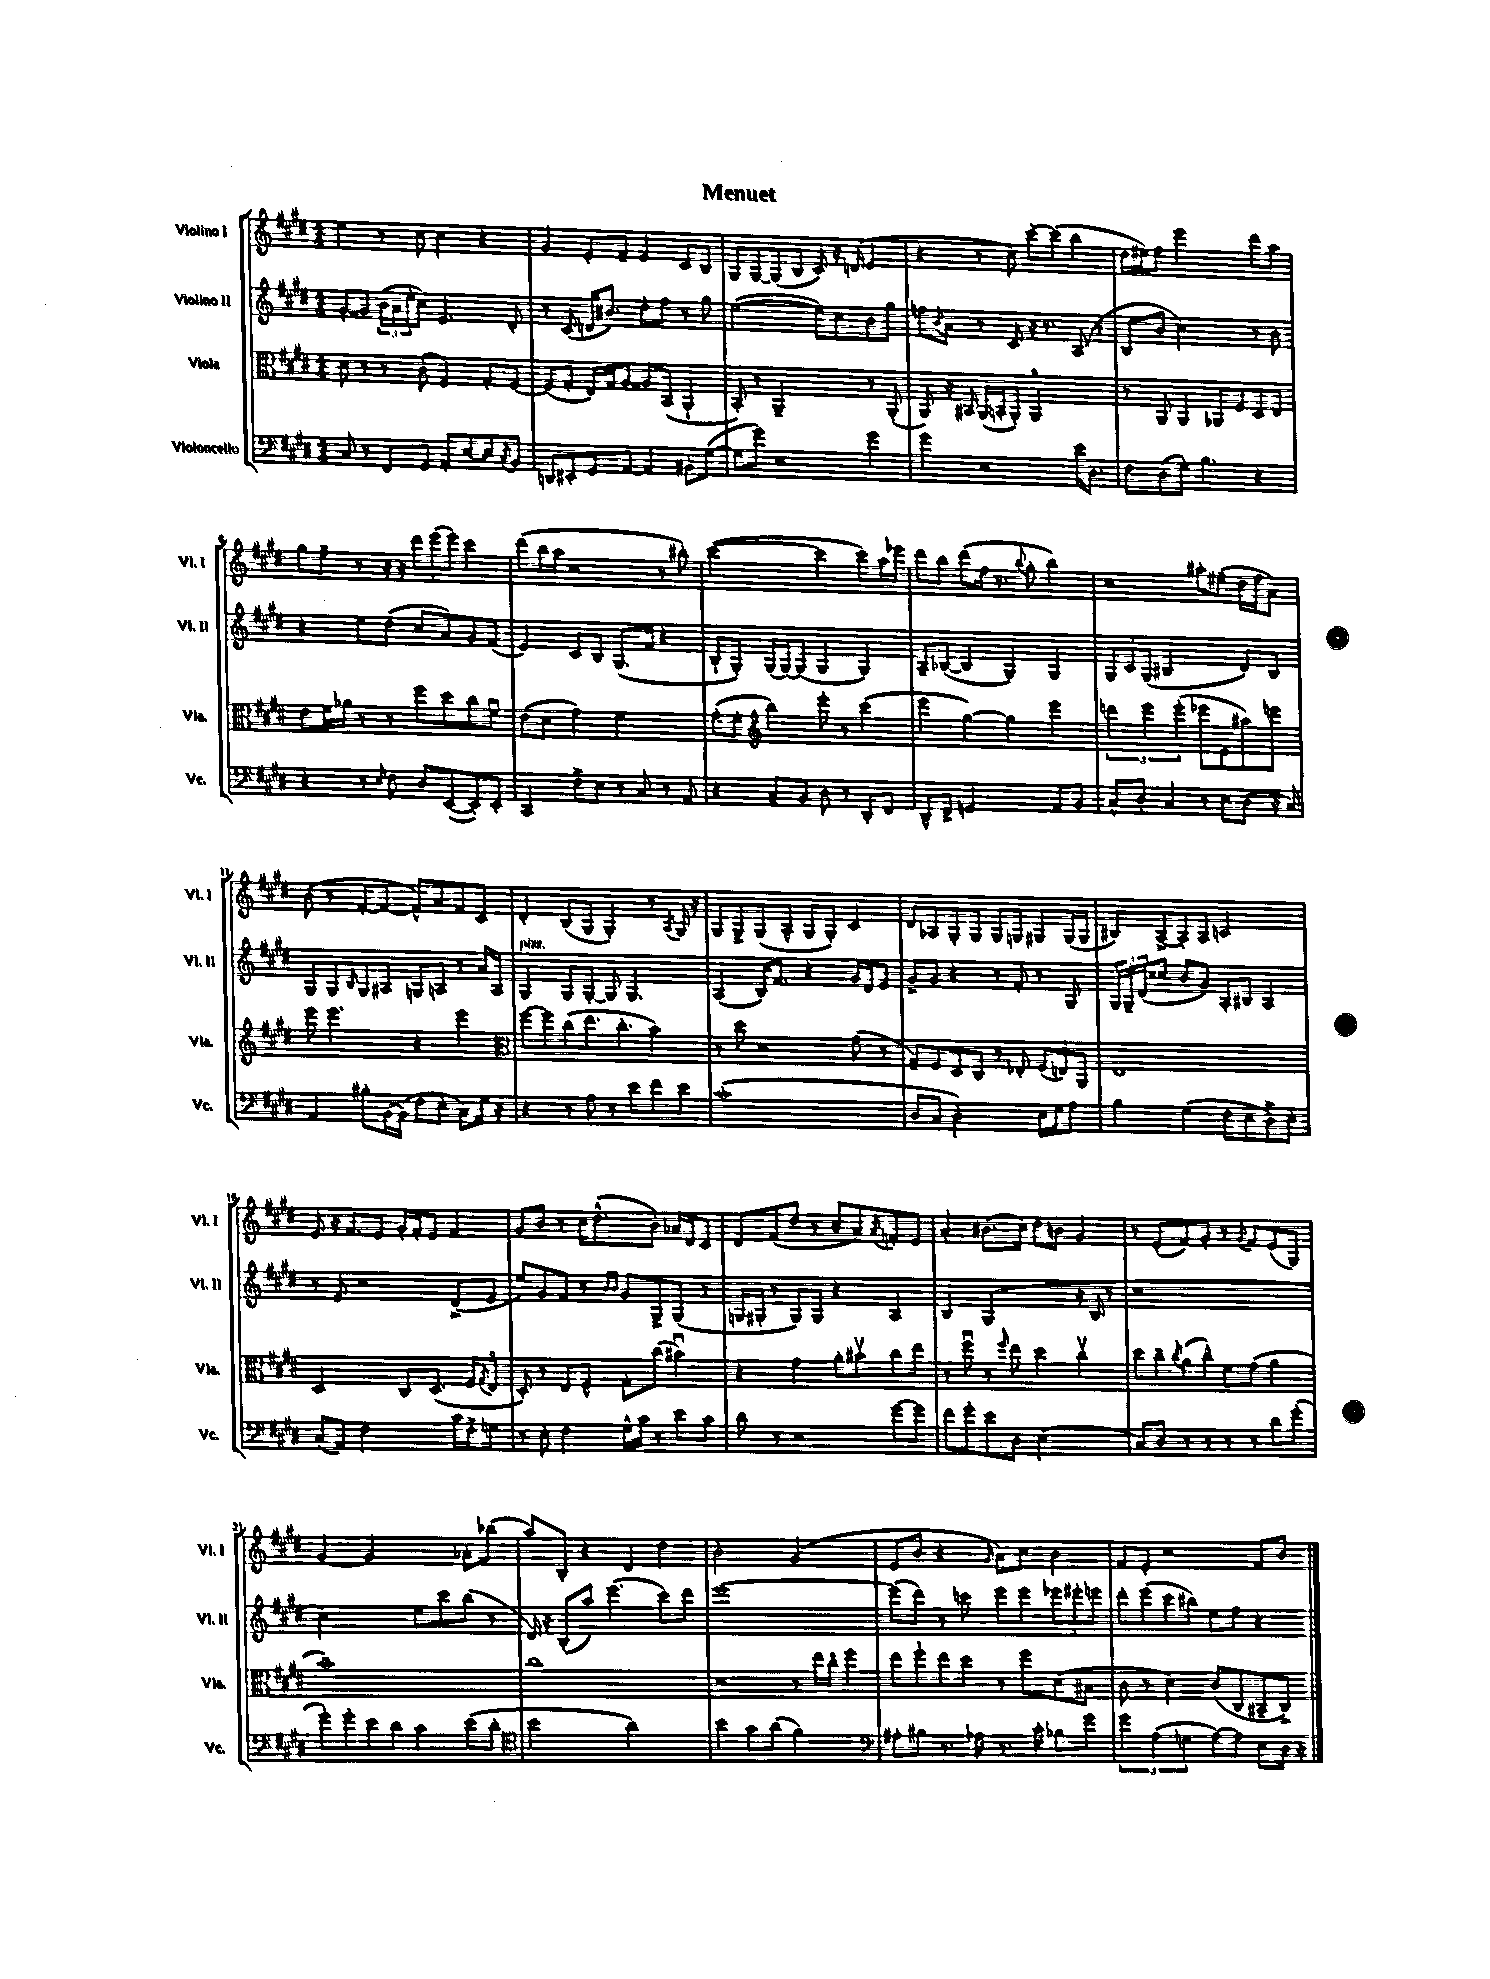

**kern	**kern	**kern	**kern
*part4	*part3	*part2	*part1
*staff4	*staff3	*staff2	*staff1
*I"Violoncello	*I"Viola	*I"Violino II	*I"Violino I
*I'Vc.	*I'Vla.	*I'Vl. II	*I'Vl. I
*clefF4	*clefC3	*clefG2	*clefG2
*k[f#c#g#d#]	*k[f#c#g#d#]	*k[f#c#g#d#]	*k[f#c#g#d#]
*M4/4	*M4/4	*M4/4	*M4/4
=1	=1	=1	=1
8C#/	8d#\	[8g#'/L	4ee\
8r	8r	8g#/J]	.
8FF#/L	8r	(24b\LL	8r
.	.	24a\	.
.	.	24ee'\J	.
8GG#/J	(8c#'\	8cc#\J)	8cc#\
8AA'/L	4F#/)	4.e/	4cc#\
[8E/	.	.	.
8E/]	8G#'/L	.	4r
8qC#/	.	.	.
8BB/J	[8F#/J	8d#'/	.
=2	=2	=2	=2
8DDn/L	(8F#/L]	8r	4g#/
8EE#X'/	8G#'/J	(8c#/	.
8GG#/	16E/LL)	16dn/KL	8e'/L
.	16G#/J	8.b#X/J)	.
[8AA/J	[8A/J	.	8f#~/J
4AA/]	8A/L]	8dd#'\L	4e/
.	(8BB/J	8ff#\J	.
8BB#X'\L	4AA`/	8r	8c#/L
([8G#\J	.	8gg#\	8B/J
=3	=3	=3	=3
8G#\L]	8BB'/)	([2ee\	8G#/L
8g#\J)	8r	.	[8G#/
2r	2AA~/	.	(8G#/]
.	.	.	8B/J
.	.	8ee\L])	8c#/)
.	.	8cc#\	16r
.	.	.	(16dn/
4g#\	8r	8b\	4e/
.	(8AA'/	8gg#\J	.
=4	=4	=4	=4
4g#\	8AA/)	8ffn\L	4r
.	.	8qqb/	.
.	16r	8a\J	.
.	16BB#X/	.	.
2r	(16AA/LL	8r	8r
.	16BBn'/J	.	.
.	8AA'/J)	8c#/	8cc#\)
.	2AA/	16r	[8ccc#'\L
.	.	8.r	.
.	.	.	(8ccc#\J]
16e\KL	.	(8A/	4bb\
8.D#\J	.	.	.
.	.	8r	.
=5	=5	=5	=5
8F#\L	8r	8B/L	16dd#\LL
.	.	.	16ee#X\J)
(8D#\	8AA/	8b/J	8ff#\J
8G#'\J)	4AA/	2cc#\)	2eee\
4.B\	.	.	.
.	8AA-X/L	.	.
.	8F#/	.	.
4r	8D#/	8r	8ddd#\L
.	8E/J	8b\	8aa\J
!!LO:LB:g=z
=6	=6	=6	=6
4r	8e\L	4r	8gg#\L
.	16f#\L	.	8ff#~\J
.	16a-X\JJ	.	.
8r	8r	8ee\L	8r
16qqE/	.	.	.
8F#\	8r	(8dd#\J	16r
.	.	.	16r
8D#/L	8ff#\L	8cc#/L	12ddd#\L
.	.	.	(12eee\
([8EE/	8dd#\	8a/)	.
.	.	.	12eee\J)
8EE'/])	8cc#\	8g#/	4ccc#\
8EE'/J	8f#u\J	(8f#/J	.
=7	=7	=7	=7
4CC#/	(8e\L	4e/)	(8ddd#\L
.	8d#\J	.	16bb\L
.	.	.	16aa\JJ
8F#^\L	4g#\)	8c#/L	2r
8E\J	.	8B/J	.
8r	2f#\	(8.G#/L	.
8C#/	.	.	.
.	.	16f#/Jk	.
8r	.	4r	8r
8AA/	.	.	8bb#X'\)
=8	=8	=8	=8
4r	(8g#'\L	8B`/L	([2ccc#\
.	8f#'\J	8G#'/J)	.
*	*clefG2	*	*
8C#~/L	4bb\)	(16G#/LL	.
.	.	[16G#/J)	.
8BB/J	.	(8G#/J]	.
8D#\	8eee'\	4G#/	4ccc#\]
8r	8r	.	.
8DD#'/L	(4ccc#\	4G#/)	8ccc#\L)
8FF#/J	.	.	16aa\L
.	.	.	16eee-X\JJ
=9	=9	=9	=9
8DD#^^/L	4eee\	8A~/L	8ddd#\L
8FF#^/J	.	([8B-X/J	8bb\J
2GGn/	[4gg#\)	4B-/]	(8ddd#\L
.	.	.	16ff#\Jk
.	.	.	8.r
.	4gg#\]	4G#/)	.
.	.	.	8qqbb/
.	.	.	8gg#'\
8AA/L	4eee\	4G#/	4bb\)
8BB/J	.	.	.
=10	=10	=10	=10
8C#^^/L	6dddn\	12G#/L	2r
.	.	12c#/	.
8D#'/J	.	.	.
.	6eee\	(12G#/J	.
4C#/	.	2B#X/	.
.	(6eee'\	.	.
8r	8eee-X\L	.	8aa#X'\L
8E\L	8e\	.	(8ee#X~\J
(8D#\J	8aa#X\)	8d#/L)	16dd#\LL
.	.	.	16ff#\J
16r	8eeen\J	8B#/J	8a\J)
16C#/)	.	.	.
!!LO:LB:g=z
=11	=11	=11	=11
4AA/	8eee\	8G#/L	(8b\
.	4.eee\	8G#/	8r
.	.	16qqB/	.
8B#X'\L	.	8G#/	[8f#'/L
[16BB\L	.	8A#X/J	8f#/J_
(16BB\JJ]	.	.	.
8F#\L	4r	8Gn/L	8f#^^/L])
8E'\J	.	8An/J	8a/
8C#\L)	4eee\	8r	8f#/
16G#\Jk	.	16a/LL	8c#/J
16r	.	16A/JJ	.
=12	=12	=12	=12
*	*clefC3	*	*
!	!	!LO:TX:a:i:t=pizz.	!
4r	[8ff#\L	4G#/	4d#'/
.	8ff#\]	.	.
8r	(8cc#\	8G#/L	(8B/L
8A\	8.ee\	[8G#'/J	8G#/J
8r	.	8G#/]	4G#'/)
.	8.cc#'\J	.	.
8e\L	.	4.G#/	.
8f#\	4b\)	.	8r
.	.	.	8qA/
8e\J	.	.	16G#/
.	.	.	16r
=13	=13	=13	=13
(1c#'	8r	(4A/	8G#/L
.	8dd#\	.	8G#^/
.	2r	16B/KL)	(8G#/
.	.	8.f#/J	.
.	.	.	8A^^/J
.	.	4r	8G#/L
.	.	.	8G#'/J)
.	(8g#\	16g#/LL	4c#/
.	.	16d#/J	.
.	8r	8e/J	.
=14	=14	=14	=14
8D#/L	8G#~/L)	8g#^/L	8d#/L
8C#/J	8F#/	8g#/J	8A-X/
2D#'\)	8D#/	4r	8G#'/
.	8C#/J	.	8G#/J
.	8r	8r	8G#/L
.	8E-X'/	8f#'/	8Gn/J
16E\LL	(12F#/L	8r	8G#X/L
16G#\J	.	.	.
.	12En/)	.	.
8A\J	.	8G#/	(16G#/L
.	12AA/J	.	.
.	.	.	16G#/JJ
=15	=15	=15	=15
4B\	1E	24G#/LL	8B#X/L)
.	.	24G#~/	.
.	.	(24d#/J	.
.	.	8cc##X/J	[8A^/
(4G#\	.	8b/L	8A'/]
.	.	8g#/J)	8A/J
8F#\L	.	8A'/L	2cn/
8E\	.	8B#X/J	.
8D#^\)	.	4A/	.
8E'\J	.	.	.
!!LO:LB:g=z
=16	=16	=16	=16
(8C#/L	2D#/	8r	8e/
8AA/J)	.	8e/	16r
.	.	.	8.f#/L
2F#\	.	2r	.
.	.	.	8e/J
.	8C#/L	.	16g#'/LL
.	.	.	16f#'/J
.	(8.D#/J	.	8e/J
16c#\LL	.	(8d#^/L	4f#/
16F#^\J	16F#/KL	.	.
.	8qG#/	.	.
8Gn\J	8E/J	8e/J	.
=17	=17	=17	=17
8r	8D#'/)	8ee/L)	8g#/L
8E'\	8r	8g#/	8b/J
4F#\	8E/L	8f#/J	8r
.	8F#^^/J	8r	16cc#\KL
.	.	.	(8.dd#^^\
.	.	16qqb/LL	.
.	.	16qqb/JJ	.
16G#^^\LL	8G#'\L	8g#/L	.
16c#\JJ	.	.	.
8r	(8cc#\J	8G#^/	8b'\J)
8e\L	4b#Xu\)	(8G#/J	16a-X/LL
.	.	.	16d#/J
8c#\J	.	8r	8c#/J
=18	=18	=18	=18
8d#\	4r	16Gn/LL	8d#/L
.	.	16G#X'/JJ	.
8r	.	8r	(8f#/
2r	4g#\	8G#/L)	8dd#/J
.	.	8G#/J	8r
.	8a'\L	4r	8cc#~/L
.	8b#Xv\	.	8a/)
.	.	.	8qa/
[8g#\L	8cc#\	4A/	8fn'/
8g#\J]	8ee\J	.	8e/J
=19	=19	=19	=19
8f#\L	8r	4B/	4a'/
8g#'\	8ff#u\	.	.
8e\	8r	(2G#/	(8.b#X\L
.	16qqff#/	.	.
8D#\J	8ee\	.	.
.	.	.	16cc#\Jk)
(2E\	4dd#\	.	8dd#\L
.	.	.	8bn\J
.	4cc#v\	16r	4g#/
.	.	16B/	.
.	.	8r	.
=20	=20	=20	=20
8C#/L)	8dd#\L	1r	8r
8D#/J	8cc#~\	.	(8e'/L
.	8qcc#/	.	.
8r	(8a\	.	8f#/)
8r	8cc#^^\J)	.	8g#'/J
8r	8f#\L	.	8r
.	.	.	8qg#/
8r	(8g#\J	.	8f#/L
8d#\L	4a\	.	(8e/
(8g#'\J	.	.	8G#/J)
!!LO:LB:g=z
=21	=21	=21	=21
8g#'\L)	1b~)	2cc#\)	[4g#/
8g#'\	.	.	.
8e\	.	.	2g#/]
8d#\J	.	.	.
4c#\	.	8ee\L	.
.	.	8ccc#\	.
(8e\L	.	(8bb\J	8a-X'\L
8d#'\J	.	8r	(8bb-X\J
=22	=22	=22	=22
*clefC4	*	*	*
2b\	1cc#	16d#/)	8aa/L)
.	.	16r	.
.	.	(8B'/L	8B'/J
.	.	8aa/J)	4r
.	.	(4.eee\	.
2a\)	.	.	4d#/
.	.	8ccc#\L)	4dd#\
.	.	8ddd#\J	.
=23	=23	=23	=23
4b\	2r	[1eee	2b'\
8g#\L	.	.	.
(8a\J	.	.	.
2f#\)	8r	.	(2g#/
.	16ee\LL	.	.
.	16cc#\JJ	.	.
.	4ff#\	.	.
=24	=24	=24	=24
*clefF4	*	*	*
8A#X'\L	8ee\L	(8eee\L]	8e/L
8B#X\J	8ff#`\	8ddd#\J)	8b/J
8.r	8ee\	8r	4r
.	8dd#\J	8cccn\	.
16A-X\	.	.	.
.	.	.	16qqg#/
8.r	8r	8eee\L	8a\L)
.	8ff#\L	8eee\J	8cc#\J
16c#'\	.	.	.
8B-X\L	(8d#\	12eee-X\L	4b\
.	.	12eee#X'\	.
8g#\J	8B#X\J	.	.
.	.	12eeen\J	.
=25	=25	=25	=25
6g#\	8c#\	8ddd#'\L	8f#/L
.	8r	(8eee\	8e'/J
(6A\	.	.	.
.	4d#\)	8ccc#\	2r
6Gn\	.	.	.
.	.	8bb#X\J)	.
[8A\L)	(8c#/L	8ee\L	.
8A\J]	8C#/	8ff#\J	.
8E\L	8BB#X~/	4r	8f#/L
16D#\Jk	8C#^/J)	.	8b/J
16r	.	.	.
==	==	==	==
*-	*-	*-	*-
